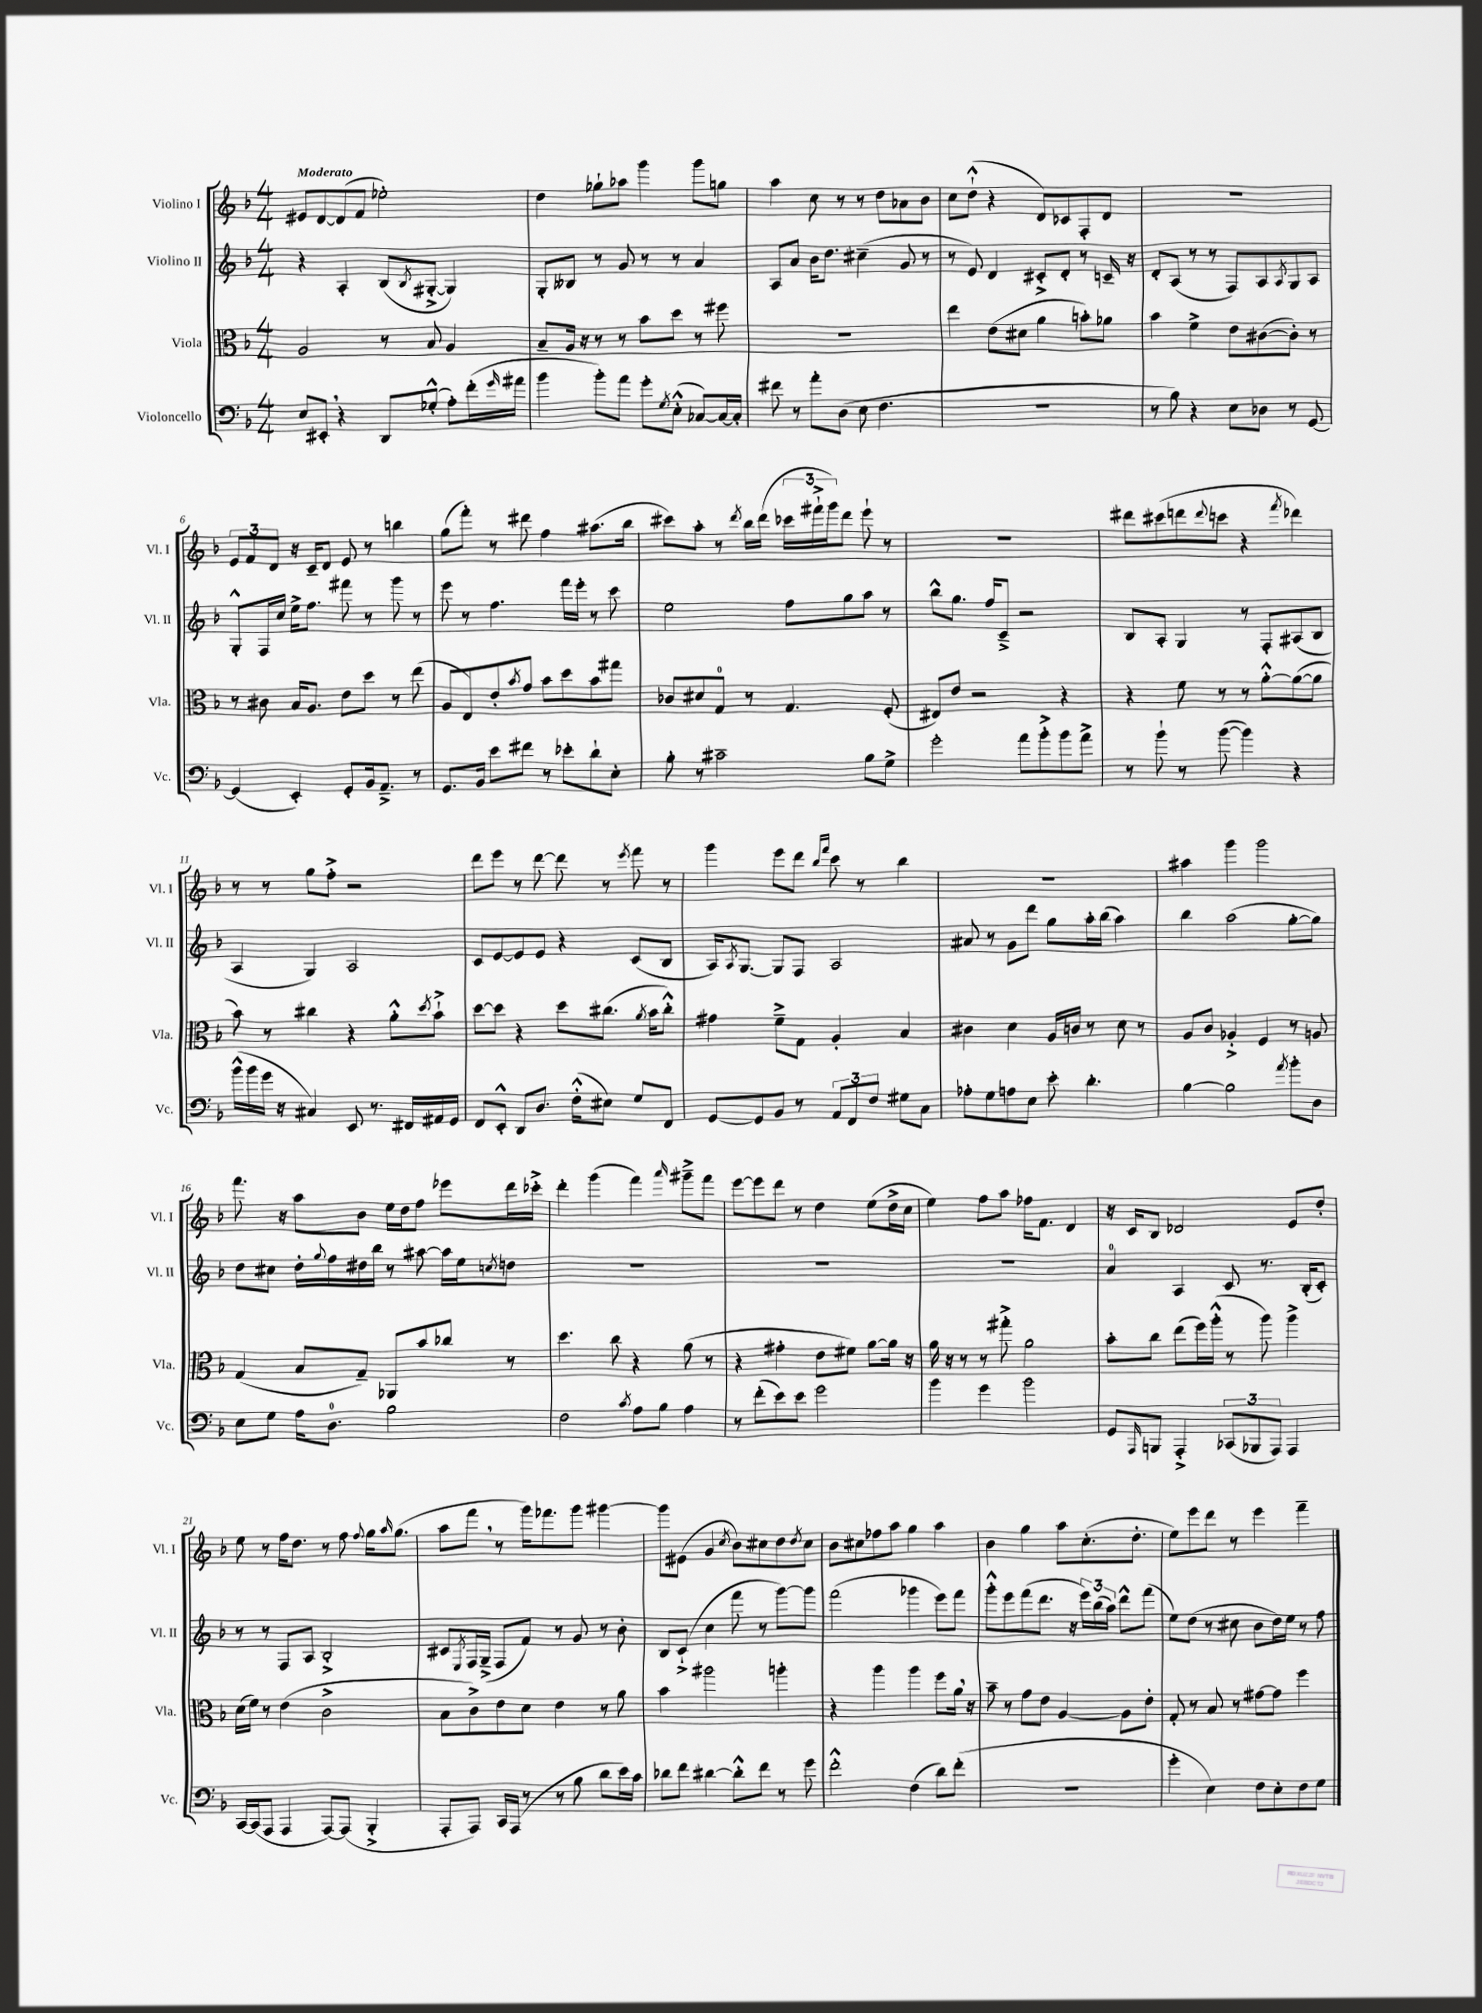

**kern	**kern	**kern	**kern
*part4	*part3	*part2	*part1
*staff4	*staff3	*staff2	*staff1
*I"Violoncello	*I"Viola	*I"Violino II	*I"Violino I
*I'Vc.	*I'Vla.	*I'Vl. II	*I'Vl. I
*clefF4	*clefC3	*clefG2	*clefG2
*k[b-]	*k[b-]	*k[b-]	*k[b-]
*M4/4	*M4/4	*M4/4	*M4/4
=1	=1	=1	=1
!	!	!	!LO:TX:a:B:t=Moderato
8E/L	2A/	4r	8e#X/L
8EE#X',/J	.	.	[8d/
4r	.	4A'/	(8d/]
.	.	.	8f/J
8DD/L	8r	(8B-/L	2ee-X'\)
.	.	8qB-/	.
(8G-X'^^/J	8B-/	[8G#X'^/J	.
8A'\L)	4A/	4G#/])	.
(16f'\L	.	.	.
16qqg/	.	.	.
16a#X\JJ	.	.	.
=2	=2	=2	=2
4b-\	8B-~/L	8G'/L	4dd\
.	16A/Jk	8B--X/J	.
.	16r	.	.
8b-'\L)	8r	8r	8gg-X`\L
8a\J	8r	8g/	8aa-X\J
8g'\L	8b-\L	8r	4ggg\
8qG/	.	.	.
(8E'^^\J	8dd\J	8r	.
[8C-X/L)	8r	4a/	8ggg\L
16C-/L_	8ff#X\	.	8ggn\J
16C-'/JJ]	.	.	.
=3	=3	=3	=3
8f#X\	1r	8A/L	4aa\
8r	.	8a/J	.
8a'\L	.	16b-\KL	8cc\
.	.	8.dd\J	.
(8D\J	.	.	8r
8E\	.	(4cc#X~\	8r
4.F\	.	.	8dd\L
.	.	8g/	8a-X\
.	.	8r	8b-\J
=4	=4	=4	=4
1r	4ee\	8r	8cc\L
.	.	8e/)	(8dd`^^\J
.	(8e\L	4d/	4r
.	8d#X\J	.	.
.	4a\	8c#X'^/L	8d/L)
.	.	8d'/J	8c-X/
.	8bn'\L)	8r	8F'/
.	8a-X\J	16cn~/	8d/J
.	.	16r	.
=5	=5	=5	=5
8r	4b-\	8d'/L	1r
8B-\)	.	(8A/J	.
4r	4f^\	8r	.
.	.	8r	.
8E\L	8e\L	8F/L)	.
8D-X\J	([8c#X\	8A/	.
.	.	8qA/	.
8r	8c#'\J])	8G/	.
[8GG/	8r	8A/J	.
!!LO:LB:g=z
=6	=6	=6	=6
(4GG/]	8r	8G'^^/L	12e/L
.	.	.	12f/
.	8c#X\	16F/L	.
.	.	.	12d/J
.	.	16cc/JJ	.
4EE'/)	16B-/KL	16ee^\KL	16r
.	8.A/J	8.ff\J	16c~/KL
.	.	.	8d/J
8GG'/L	8e\L	8fff#X\	8e/
16BB-/k	8dd\J	8r	8r
8.AA~^/J	.	.	.
.	8r	8ggg\	4bbn\
8r	(8ee\	8r	.
=7	=7	=7	=7
8.GG/L	8A/L	8eee\	(8gg\L
.	8E/)	8r	8fff'\J)
16BB-/Jk	.	.	.
8e\L	8e'/	4.ff\	8r
.	8qb-/	.	.
8f#X\J	8g/J	.	8ddd#X\
8r	8b-\L	.	4ff\
8e-X'\L	8dd\	16fff\LL	.
.	.	16eee'\JJ	.
8d`\	8b-\	8r	(8.aa#X\L
8E'\J	8gg#X\J	8ccc\	.
.	.	.	16bb-\Jk
=8	=8	=8	=8
8B-'\	8c-X/L	2ee\	8ccc#X\L)
8r	8d#X/	.	8aa'\J
2c#X~\	8G/J	.	8r
.	.	.	8qddd/
.	8r	.	16bb-\LL
.	.	.	(16ddd\JJ
.	4.G/	8ff\L	24ccc-X\LL
.	.	.	24fff#X`^\
.	.	.	24ggg\J)
.	.	8gg\	8ddd\J
8B-\L	.	8aa\J	8eee`\
8G^\J	(8F'/	8r	8r
=9	=9	=9	=9
2g'\	8E#X/L)	8bb-^^\L	1r
.	8e/J	8.gg\J	.
.	2r	.	.
.	.	16ff/KL	.
.	.	8c~^/J	.
8a\L	.	2r	.
8b-'^\	.	.	.
8b-\	4r	.	.
8a^\J	.	.	.
=10	=10	=10	=10
8r	4r	8B-/L	8ddd#X\L
8b-`\	.	8A'/J	(8ccc#X\
8r	8f\	4G/	8dddn\
.	.	.	8qqddd/
([8b-\	8r	.	8cccn\J
4b-\])	8r	8r	4r
.	[8a'^^\L	8F'/L	.
.	.	.	8qfff/
4r	(8a\_	(8A#X/	4ddd-X\)
.	8a\J]	8B-/J	.
!!LO:LB:g=z
=11	=11	=11	=11
(16b-^^\LL	8b-\)	4A/	8r
16b-\	.	.	.
16g\JJ	8r	.	8r
16r	.	.	.
4C#X/)	4cc#X\	4G/)	8gg\L
.	.	.	8ff'^\J
8EE/	4r	2A/	2r
8.r	.	.	.
.	8a'^^\L	.	.
16FF#X/LL	.	.	.
.	8qdd/	.	.
16AA#X/	8b-`^\J	.	.
16GG/JJ	.	.	.
=12	=12	=12	=12
8FF/L	[8dd\L	8c/L	8ddd\L
8EE'^^/J	8dd\J]	[8e/	8eee\J
8DD/L	4r	8e/]	8r
8.D/J	.	8e/J	[8ddd\
.	8dd\L	4r	8ddd\]
(16F'^^\KL	.	.	.
8E#X\J)	(8.cc#X\J	.	8r
.	.	.	8qeee/
8G/L	.	(8c/L	8fff\
.	8qa/	.	.
.	16b-\KL	.	.
8FF/J	8cc#'^^\J)	8B-/J	8r
=13	=13	=13	=13
[8GG/L	4g#X\	16A/KL)	4ggg\
.	.	8qA/	.
.	.	[8.G/J	.
8GG/]	.	.	.
8BB-/J	8f~^\L	8G/L]	8eee\L
8r	8G\J	8F/J	8ddd\J
.	.	.	16qqbb-/LL
.	.	.	16qqfff/JJ
12AA/L	4A'/	2A/	8ccc\
12FF/	.	.	.
.	.	.	8r
12F/J	.	.	.
8G#X\L	4B-/	.	4bb-\
8C\J	.	.	.
=14	=14	=14	=14
8A-X'\L	4c#X\	8a#X/	1r
8G\	.	8r	.
8An\	4d\	8g\L	.
8E\J	.	8ddd\J	.
8e'\	16A/LL	8gg\L	.
.	16cn/JJ	.	.
4.d'\	8r	16aa'\L	.
.	.	(16bb-\JJ	.
.	8d\	4aa\)	.
.	8r	.	.
=15	=15	=15	=15
[4B-\	8A/L	4bb-\	4aa#X\
.	8c/J	.	.
2B-\]	4A-X'^/	(2aa\	4ggg\
.	4F/	.	2ggg\
8qa/	.	.	.
8b-'\L	8r	[8gg'\L	.
8D\J	8An/	8gg\J])	.
!!LO:LB:g=z
=16	=16	=16	=16
8E\L	(4G/	8dd\L	8.fff\
8G\J	.	8cc#X\J	.
.	.	.	16r
16A\KL	8B-/L	16dd'\LL	8aa\L
.	.	8qqgg/	.
8.D\J	.	16ff\	.
.	8G~/J)	16dd#X\	8b-\J
.	.	16bb-\JJ	.
2B-\	8AA-X/L	8r	16ee\LL
.	.	.	16dd\J
.	8b-/	[8aa#X\	8ff\J
.	8cc-X/J	16aa#\LL]	8eee-X\L
.	.	16ee\J	.
.	.	8qccn/	.
.	8r	8ddn\J	16ddd\L
.	.	.	16ccc-X'^\JJ
=17	=17	=17	=17
2F\	4.dd\	1r	4ddd'\
.	.	.	(4ggg\
.	8cc\	.	.
8qc/	.	.	.
8A\L	4r	.	4fff\)
8B-\J	.	.	.
.	.	.	16qqaaa/
4A\	(8a\	.	8ggg#X~^\L
.	8r	.	8fff\J
=18	=18	=18	=18
8r	4r	1r	[8eee\L
(8f'\L	.	.	8eee\]
8e\)	4g#X'\	.	8ddd\J
8e\J	.	.	8r
2g\	8e\L	.	4dd\
.	8f#X\J)	.	.
.	[8a\L	.	(8ee\L
.	16a\Jk]	.	16dd^\L
.	16r	.	16cc\JJ
=19	=19	=19	=19
4b-\	16a\	1r	4ee\)
.	16r	.	.
.	8r	.	.
4g\	8r	.	8ff\L
.	8gg#X'^\	.	8aa\J
2b-\	2a\	.	16ff-X\KL
.	.	.	8.f\J
.	.	.	4d/
=20	=20	=20	=20
8GG/L	8b-'\L	4a/	16r
.	.	.	16c/KL
16qqAAA/	.	.	.
8BBBn/J	8cc\J	.	8B-/J
4AAA'^/	(8ee\L	4A/	2d-X/
.	16ff\L)	.	.
.	(16aa'^^\JJ	.	.
(12CC-X/L	8r	8c/	.
12BBB-X/	.	.	.
.	8aa\)	8.r	.
12AAA/J)	.	.	.
4AAA/	4aa^\	.	8e/L
.	.	(16B-'/KL	.
.	.	8c'/J)	8dd'/J
!!LO:LB:g=z
=21	=21	=21	=21
[16CC/LL	(16d\LL	8r	8ee\
(16CC/J]	16f\JJ)	.	.
8AAA/J	8r	8r	8r
4AAA/	(4e\	8F/L	16ff\KL
.	.	.	8.dd\J
.	.	8A/J	.
[8AAA/L)	2c^\	2B-'^/	8r
(8AAA/J]	.	.	8ff\
.	.	.	8qqff/
4BBB-'^/	.	.	16gg\KL
.	.	.	16qqaa/
.	.	.	(8.gg\J
=22	=22	=22	=22
8AAA'/L	8B-\L	8c#X/L	8aa\L
.	.	8qE/	.
8AAA/J)	8c^\)	16F/L	8fff,\J
.	.	(16G~^/JJ	.
16CC/LL	8e\	8F/L	8r
(16AAA/JJ	.	.	.
8r	8d\J	8f/J)	16ggg\KL)
.	.	.	8.fff-X\
8r	4e\	8r	.
8B-\	.	8g/	8ggg\J
8d\L	8r	8r	[4ggg#X\
16e\L)	8a\	8b-'\	.
16c\JJ	.	.	.
=23	=23	=23	=23
8d-X\L	4b-\	8B-/L	8ggg#\L]
8f\J	.	(8c`^/J	(8e#X\J
[4d#X\	2aa#X\	4cc\	4g/
.	.	.	8qcc/
8d#'^^\L]	.	8fff\	8b-\L)
8f\J	.	8r	8cc#X\
8r	4aan'\	[8ggg\L)	8dd\
.	.	.	8qdd/
8g\	.	8ggg\J]	8cc#\J
=24	=24	=24	=24
2f'^^\	4r	(2fff\	8b-\L
.	.	.	8cc#X\
.	4aa\	.	8ff-X\
.	.	.	8aa\J
(4F\	4aa\	4ggg-X\	4gg\
8d\L)	8ff\L	8eee\L)	4aa\
(8f'\J	16a,\Jk	8fff\J	.
.	16r	.	.
=25	=25	=25	=25
1r	8b-~\	8ggg'^^\L	4b-\
.	8r	8eee\	.
.	8g\L	(8fff\	4gg\
.	8e\J	8.ddd\J	.
.	[4A/	.	8aa\L
.	.	16r	.
.	.	24eee\LL)	(8.cc'\
.	.	(24bb-\	.
.	.	24aa\JJ)	.
.	8A\L]	8ddd^^\L	.
.	.	.	8.dd'\J
.	8e'\J	(8fff\J	.
=26	=26	=26	=26
4g'\	8G'/	8ee\L)	8ee\L)
.	8r	(8dd\J	8eee\
4E\)	8B-/	8r	8ddd\J
.	8r	8cc#X\	8r
8F\L	[8g#X\L	8b-\L	4eee\
8E'\	8g#\J]	16dd\L)	.
.	.	16ee\JJ	.
8F\	4ff\	8r	4fff~\
8G\J	.	8ff\	.
==	==	==	==
*-	*-	*-	*-
